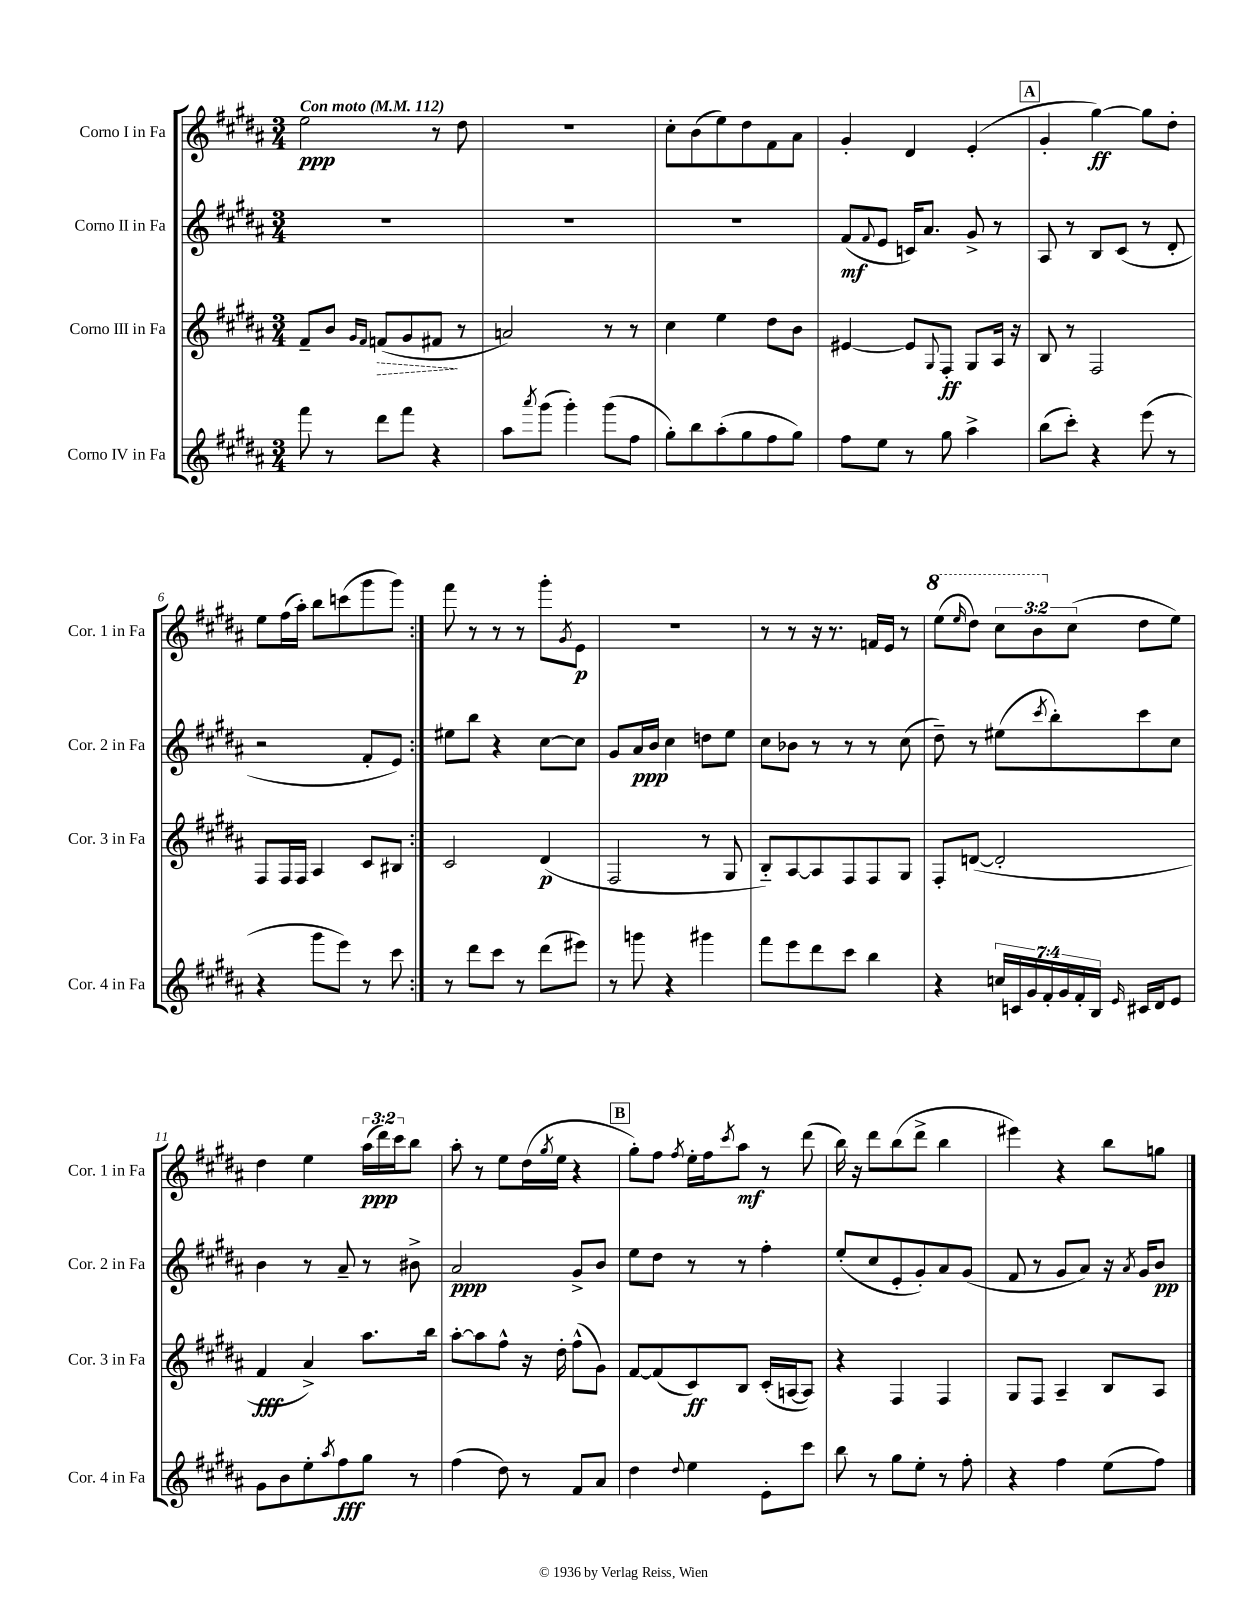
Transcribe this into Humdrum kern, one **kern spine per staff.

**kern	**kern	**kern	**kern
*staff4	*staff3	*staff2	*staff1
*clefG2	*clefG2	*clefG2	*clefG2
*k[f#c#g#d#a#]	*k[f#c#g#d#a#]	*k[f#c#g#d#a#]	*k[f#c#g#d#a#]
*M3/4	*M3/4	*M3/4	*M3/4
*MM112	*MM112	*MM112	*MM112
8fff#\	8f#~/L	2.r	2ee\
8r	8b/J	.	.
.	16qqg#/LL	.	.
.	16qqf#/JJ	.	.
8ddd#\L	(8f/L	.	.
8fff#\J	8g#/	.	.
4r	8f#/J	.	8r
.	8r	.	8dd#\
=	=	=	=
8aa#\L	2a/)	2.r	2.r
8qaaa#/	.	.	.
(8ggg#\J	.	.	.
4ggg#'\)	.	.	.
(8ggg#\L	8r	.	.
8ff#\J	8r	.	.
=	=	=	=
8gg#'\L)	4cc#\	2.r	8cc#'\L
8bb\	.	.	(8b\
(8aa#'\	4ee\	.	8ee\)
8gg#\	.	.	8dd#\
8ff#\	8dd#\L	.	8f#\
8gg#\J)	8b\J	.	8a#\J
=	=	=	=
8ff#\L	[4e#/	(8f#/L	4g#'/
.	.	8qqf#/	.
8ee\J	.	8e/J	.
8r	8e#/]L	16c/LK)	4d#/
.	.	8.a#/J	.
.	8qqG#/	.	.
8gg#\	8F#'/J	.	.
4aa#^\	8G#/L	8g#^/	(4e'/
.	16A#/Jk	8r	.
.	16r	.	.
=	=	=	=
(8bb\L	8B/	8A#/	4g#'/
8ccc#'\J)	8r	8r	.
4r	2F#/	8B/L	[4gg#\)
.	.	(8c#/J	.
(8eee\	.	8r	8gg#\]L
8r	.	8d#'/	8dd#'\J
=	=	=	=
4r	8F#/L	2r	8ee\L
.	16F#/L	.	(16ff#\L
.	16F#/JJ	.	16aa#'\JJ)
8ggg#\L	4A#/	.	8bb\L
8eee\J)	.	.	(8ccc\
8r	8c#/L	8f#'/L	8ggg#\
8ccc#\	8B#/J	8e/J)	8ggg#\J)
=:|!	=:|!	=:|!	=:|!
8r	2c#/	8ee#\L	8fff#\
8ddd#\L	.	8bb\J	8r
8ccc#\J	.	4r	8r
8r	.	.	8r
(8ddd#\L	(4d#/	[8cc#\L	8ggg#'\L
.	.	.	8qg#/
8eee#\J)	.	8cc#\]J	8e\J
=	=	=	=
8r	2F#/	8g#/L	2.r
8ggg\	.	16a#/L	.
.	.	16b/JJ	.
4r	.	4cc#\	.
4ggg#\	8r	8dd\L	.
.	8G#/	8ee\J	.
=	=	=	=
8fff#\L	8B'~/L)	8cc#\L	8r
8eee\	[8A#/	8b-\J	8r
8ddd#\	8A#/]	8r	16r
.	.	.	8.r
8ccc#\J	8F#/	8r	.
4bb\	8F#/	8r	16f/LL
.	.	.	16e/JJ
.	8G#/J	(8cc#\	8r
=	=	=	=
4r	8F#'/L	8dd#~\)	(8eee\L
.	.	.	16qqeee/
.	([8d/J	8r	8ddd#\J)
28cc/LL	2d'/]	(8ee#\L	12ccc#\L
28c/	.	.	.
28g#/	.	.	.
.	.	.	12bb\
28f#'/	.	.	.
.	.	8qccc#/	.
.	.	8bb'\)	.
28g#/	.	.	.
.	.	.	(12cc#\J
28f#'/	.	.	.
28B/JJ	.	.	.
16qqe/	.	.	.
16c#/LL	.	8ccc#\	8dd#\L
16d#/J	.	.	.
8e/J	.	8cc#\J	8ee\J)
=	=	=	=
8g#\L	4f#/	4b\	4dd#\
8b\	.	.	.
8ee'\	4a#^/)	8r	4ee\
8qaa#/	.	.	.
8ff#\	.	8a#~/	.
8gg#\J	8.aa#\L	8r	(24aa#\LL
.	.	.	24ddd#\)
.	.	.	24ccc#\J
8r	.	8b#^\	8bb\J
.	16bb\Jk	.	.
=	=	=	=
(4ff#\	[8aa#'\L	2a#/	8aa#'\
.	8aa#\]	.	8r
8dd#\)	8ff#^^\J	.	8ee\L
8r	16r	.	(16dd#\L
.	.	.	8qgg#/
.	16dd#'\	.	16ee\JJ
8f#/L	(8ff#^^\L	8g#^/L	4r
8a#/J	8g#\J)	8b/J	.
=	=	=	=
4dd#\	[8f#/L	8ee\L	8gg#'\L)
.	(8f#/]	8dd#\J	8ff#\J
8qqdd#/	.	.	8qff#/
4ee\	8c#/)	8r	16ee'\LL
.	.	.	16ff#\J
.	.	.	8qccc#/
.	8B/J	8r	8aa#\J
8e'\L	(16c#'/LL	4ff#'\	8r
.	[16A/J	.	.
8ccc#\J	8A/]J)	.	(8ddd#\
=	=	=	=
8bb\	4r	(8ee'/L	16bb\)
.	.	.	16r
8r	.	8cc#/	8ddd#\L
8gg#\L	4F#/	8e'/	(8bb\
8ee'\J	.	8g#'/)	8ddd#^\J
8r	4F#/	8a#/	4bb\
8ff#'\	.	(8g#/J	.
=	=	=	=
4r	8G#/L	8f#/	4eee#\)
.	8F#/J	8r	.
4ff#\	4A#~/	8g#/L	4r
.	.	8a#/J)	.
(8ee\L	8B/L	16r	8bb\L
.	.	8qa#/	.
.	.	16g#/LK	.
8ff#\J)	8A#/J	8b/J	8gg\J
==	==	==	==
*-	*-	*-	*-
